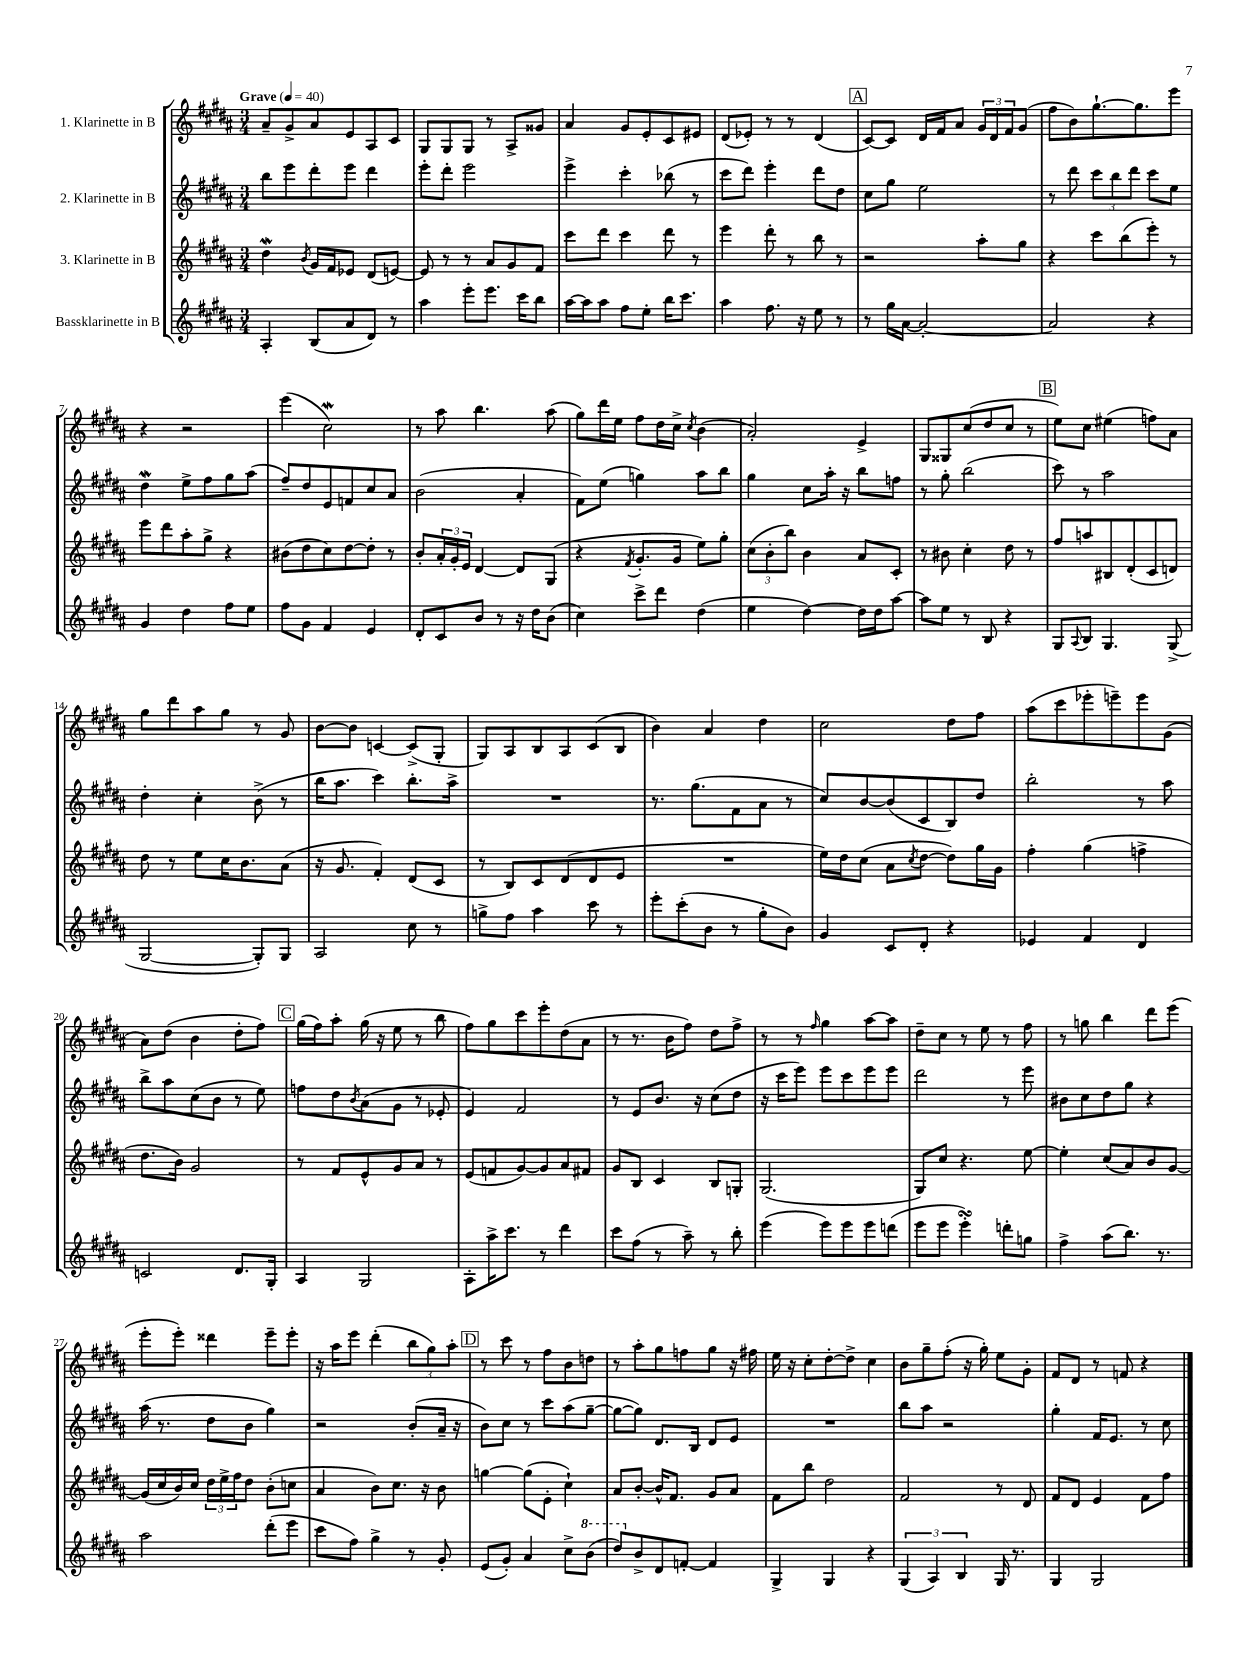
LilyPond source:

<<
\new StaffGroup <<
\new Staff = "s0" \with { instrumentName = "1. Klarinette in B" } {
    \clef treble \key b \major \numericTimeSignature \time 3/4 \tempo "Grave" 4 = 40
    ais'8-- gis'8-> ais'8 e'8 ais8 cis'8 |
    gis8 gis8 gis8 r8 ais8-> gisis'8 |
    ais'4 gis'8 e'8-. cis'8 eis'8 |
    dis'8( ees'8-.) r8 r8 dis'4( |
    \mark \markup { \box "A" } cis'8~) cis'8 dis'16 fis'16 ais'8 \tuplet 3/2 { gis'16 dis'16 fis'16 } gis'8( |
    fis''8 b'8) gis''8.~-! gis''8. e'''8 |
    r4 r2 |
    e'''4( cis''2\mordent) |
    r8 ais''8 b''4. ais''8( |
    gis''8) dis'''16 e''16 fis''8 dis''16 cis''16-> \acciaccatura { cis''8 } b'4( |
    ais'2-.) e'4-> |
    gis8 gisis8 cis''8( dis''8 cis''8 r8 |
    \mark \markup { \box "B" } e''8) cis''8 eis''4( f''8) ais'8 |
    gis''8 dis'''8 ais''8 gis''8 r8 gis'8 |
    b'8~ b'8 c'4~ c'8->( gis8-. |
    gis8) ais8 b8 ais8 cis'8( b8 |
    b'4) ais'4 dis''4 |
    cis''2 dis''8 fis''8 |
    ais''8( cis'''8 ees'''8-. e'''8--) e'''8 gis'8( |
    ais'8) dis''8( b'4 dis''8-. fis''8) |
    \mark \markup { \box "C" } gis''16( fis''16) ais''8-. gis''16( r16 e''8 r8 b''8 |
    fis''8) gis''8 cis'''8 e'''8-. dis''8( ais'8 |
    r8 r8. b'16 fis''8) dis''8 fis''8-> |
    r8 r8 \grace { fis''16 } gis''4 ais''8~ ais''8 |
    dis''8-- cis''8 r8 e''8 r8 fis''8 |
    r8 g''8 b''4 dis'''8 e'''8( |
    e'''8-. e'''8-.) disis'''4 e'''8-- e'''8-. |
    r16 ais''16 e'''8 dis'''4-.( \tuplet 3/2 { b''8 gis''8) ais''8-. } |
    \mark \markup { \box "D" } r8 cis'''8 r8 fis''8 b'8 d''8 |
    r8 ais''8-. gis''8 f''8 gis''8 r16 fis''16 |
    e''16 r16 cis''8-. dis''8~-. dis''8-> cis''4 |
    b'8 gis''8-- fis''8-.( r16 gis''16-.) e''8 gis'8-. |
    fis'8 dis'8 r8 f'8 r4 \bar "|." |
}
\new Staff = "s1" \with { instrumentName = "2. Klarinette in B" } {
    \clef treble \key b \major \numericTimeSignature \time 3/4
    b''8 e'''8 dis'''8-. e'''8 dis'''4 |
    e'''8-. dis'''8-. e'''2 |
    e'''4-> cis'''4-. bes''8( r8 |
    cis'''8 dis'''8) e'''4-. dis'''8 dis''8 |
    \mark \markup { \box "A" } cis''8 gis''8 e''2 |
    r8 dis'''8 \tuplet 3/2 { cis'''8 b''8 dis'''8 } cis'''8 e''8 |
    dis''4\mordent e''8-> fis''8 gis''8 ais''8( |
    fis''8--) dis''8 e'8 f'8 cis''8 ais'8 |
    b'2( ais'4-. |
    fis'8) e''8( g''4) ais''8 b''8 |
    gis''4 cis''8 ais''16-. r16 b''8 f''8 |
    r8 gis''8-. b''2( |
    \mark \markup { \box "B" } cis'''8) r8 ais''2 |
    dis''4-. cis''4-. b'8->( r8 |
    b''16 ais''8. cis'''4) b''8.-. ais''16-> |
    R2. |
    r8. gis''8.( fis'8 ais'8 r8 |
    cis''8) b'8~ b'8( cis'8 b8) dis''8 |
    b''2-. r8 ais''8 |
    b''8-> ais''8 cis''8( b'8 r8 e''8) |
    \mark \markup { \box "C" } f''8 dis''8 \acciaccatura { b'8 } ais'8( gis'8 r8 ees'8-. |
    e'4) fis'2 |
    r8 e'8 b'8. r16 cis''8( dis''8 |
    r16 cis'''16 e'''8) e'''8 cis'''8 e'''8 e'''8 |
    dis'''2 r8 e'''8 |
    bis'8 cis''8 dis''8 gis''8 r4 |
    ais''16( r8. dis''8 b'8 gis''4) |
    r2 b'8-.( ais'16-- r16 |
    \mark \markup { \box "D" } b'8) cis''8 r8 cis'''8 ais''8( gis''8~-- |
    gis''8~ gis''8) dis'8. b16 dis'8 e'8 |
    R2. |
    b''8 ais''8 r2 |
    gis''4-. fis'16 e'8. r8 cis''8 \bar "|." |
}
\new Staff = "s2" \with { instrumentName = "3. Klarinette in B" } {
    \clef treble \key b \major \numericTimeSignature \time 3/4
    dis''4\mordent \acciaccatura { b'8 } gis'16 fis'16 ees'8 dis'8( e'8~) |
    e'8 r8 r8 ais'8 gis'8 fis'8 |
    cis'''8 dis'''8 cis'''4 dis'''8 r8 |
    e'''4 dis'''8-. r8 b''8 r8 |
    \mark \markup { \box "A" } r2 ais''8-. gis''8 |
    r4 cis'''8 b''8( e'''8-.) r8 |
    e'''8 dis'''8 ais''8-. gis''8-> r4 |
    bis'8( dis''8 cis''8) dis''8~ dis''8-. r8 |
    b'8-. \tuplet 3/2 { ais'16-. gis'16-. e'16 } dis'4~ dis'8 gis8( |
    r4 \acciaccatura { fis'8 } gis'8.-. gis'16 e''8) gis''8-. |
    \tuplet 3/2 { cis''8( b'8-. b''8) } b'4 ais'8 cis'8-. |
    r8 bis'8 cis''4-. dis''8 r8 |
    \mark \markup { \box "B" } fis''8 a''8 bis8 dis'8-.( cis'8 d'8) |
    dis''8 r8 e''8 cis''16 b'8. ais'8( |
    r16 gis'8. fis'4-.) dis'8( cis'8 |
    r8 b8) cis'8 dis'8( dis'8 e'8 |
    R2. |
    e''16) dis''16 cis''8( ais'8 \acciaccatura { cis''8 } dis''8~ dis''8) gis''16 gis'16 |
    fis''4-. gis''4( f''4-> |
    dis''8. b'16) gis'2 |
    \mark \markup { \box "C" } r8 fis'8 e'8-^ gis'8 ais'8 r8 |
    e'8( f'8 gis'8~) gis'8 ais'8 fis'8 |
    gis'8 b8 cis'4 b8 g8-. |
    gis2.( |
    gis8) cis''8 r4. e''8~ |
    e''4-. cis''8( ais'8) b'8 gis'8~ |
    gis'16( cis''16 b'16) cis''16 \tuplet 3/2 { dis''16 e''16-> fis''16 } dis''8 b'8-.( c''8 |
    ais'4 b'8) cis''8. r16 b'8 |
    \mark \markup { \box "D" } g''4~ g''8( e'8-. cis''4-!) |
    ais'8 b'8~-. b'16-^ fis'8. gis'8 ais'8 |
    fis'8 b''8 dis''2 |
    fis'2 r8 dis'8 |
    fis'8 dis'8 e'4 fis'8 fis''8 \bar "|." |
}
\new Staff = "s3" \with { instrumentName = "Bassklarinette in B" } {
    \clef treble \key b \major \numericTimeSignature \time 3/4
    ais4-. b8( ais'8 dis'8) r8 |
    ais''4 e'''8-. e'''8. cis'''16 b''8 |
    ais''16~ ais''16 ais''8 fis''8 e''8-. b''16 cis'''8. |
    ais''4 fis''8. r16 e''8 r8 |
    \mark \markup { \box "A" } r8 gis''16 ais'16~ ais'2~-. |
    ais'2 r4 |
    gis'4 dis''4 fis''8 e''8 |
    fis''8 gis'8 fis'4 e'4 |
    dis'8-. cis'8 b'8 r8 r16 dis''16 b'8( |
    cis''4) cis'''8-> dis'''8 dis''4( |
    e''4 dis''4~) dis''16 dis''16 ais''8~ |
    ais''8 e''8 r8 b8 r4 |
    \mark \markup { \box "B" } gis8 \appoggiatura { ais8 } b8 gis4. gis8->( |
    gis2~ gis8-.) gis8 |
    ais2 cis''8 r8 |
    g''8-> fis''8 ais''4 cis'''8 r8 |
    e'''8-. cis'''8-.( b'8 r8 gis''8-. b'8) |
    gis'4 cis'8 dis'8-. r4 |
    ees'4 fis'4 dis'4 |
    c'2 dis'8. gis16-. |
    \mark \markup { \box "C" } ais4 gis2 |
    ais8-. ais''16-> cis'''8. r8 dis'''4 |
    cis'''8 fis''8( r8 ais''8--) r8 b''8-. |
    e'''4( e'''8) e'''8 e'''8 d'''8( |
    e'''8 e'''8 e'''4-.\turn) d'''8-. g''8 |
    fis''4-> ais''8( b''8.) r8. |
    ais''2 dis'''8-.( e'''8 |
    cis'''8 fis''8) gis''4-> r8 gis'8-. |
    \mark \markup { \box "D" } e'8( gis'8-.) ais'4 cis''8-> \ottava #1 b''8( |
    dis'''8) \ottava #0 b'8-> dis'8 f'8~-. f'4 |
    gis4-> gis4 r4 |
    \tuplet 3/2 { gis4( ais4) b4 } gis16 r8. |
    gis4 gis2 \bar "|." |
}
>>
>>
